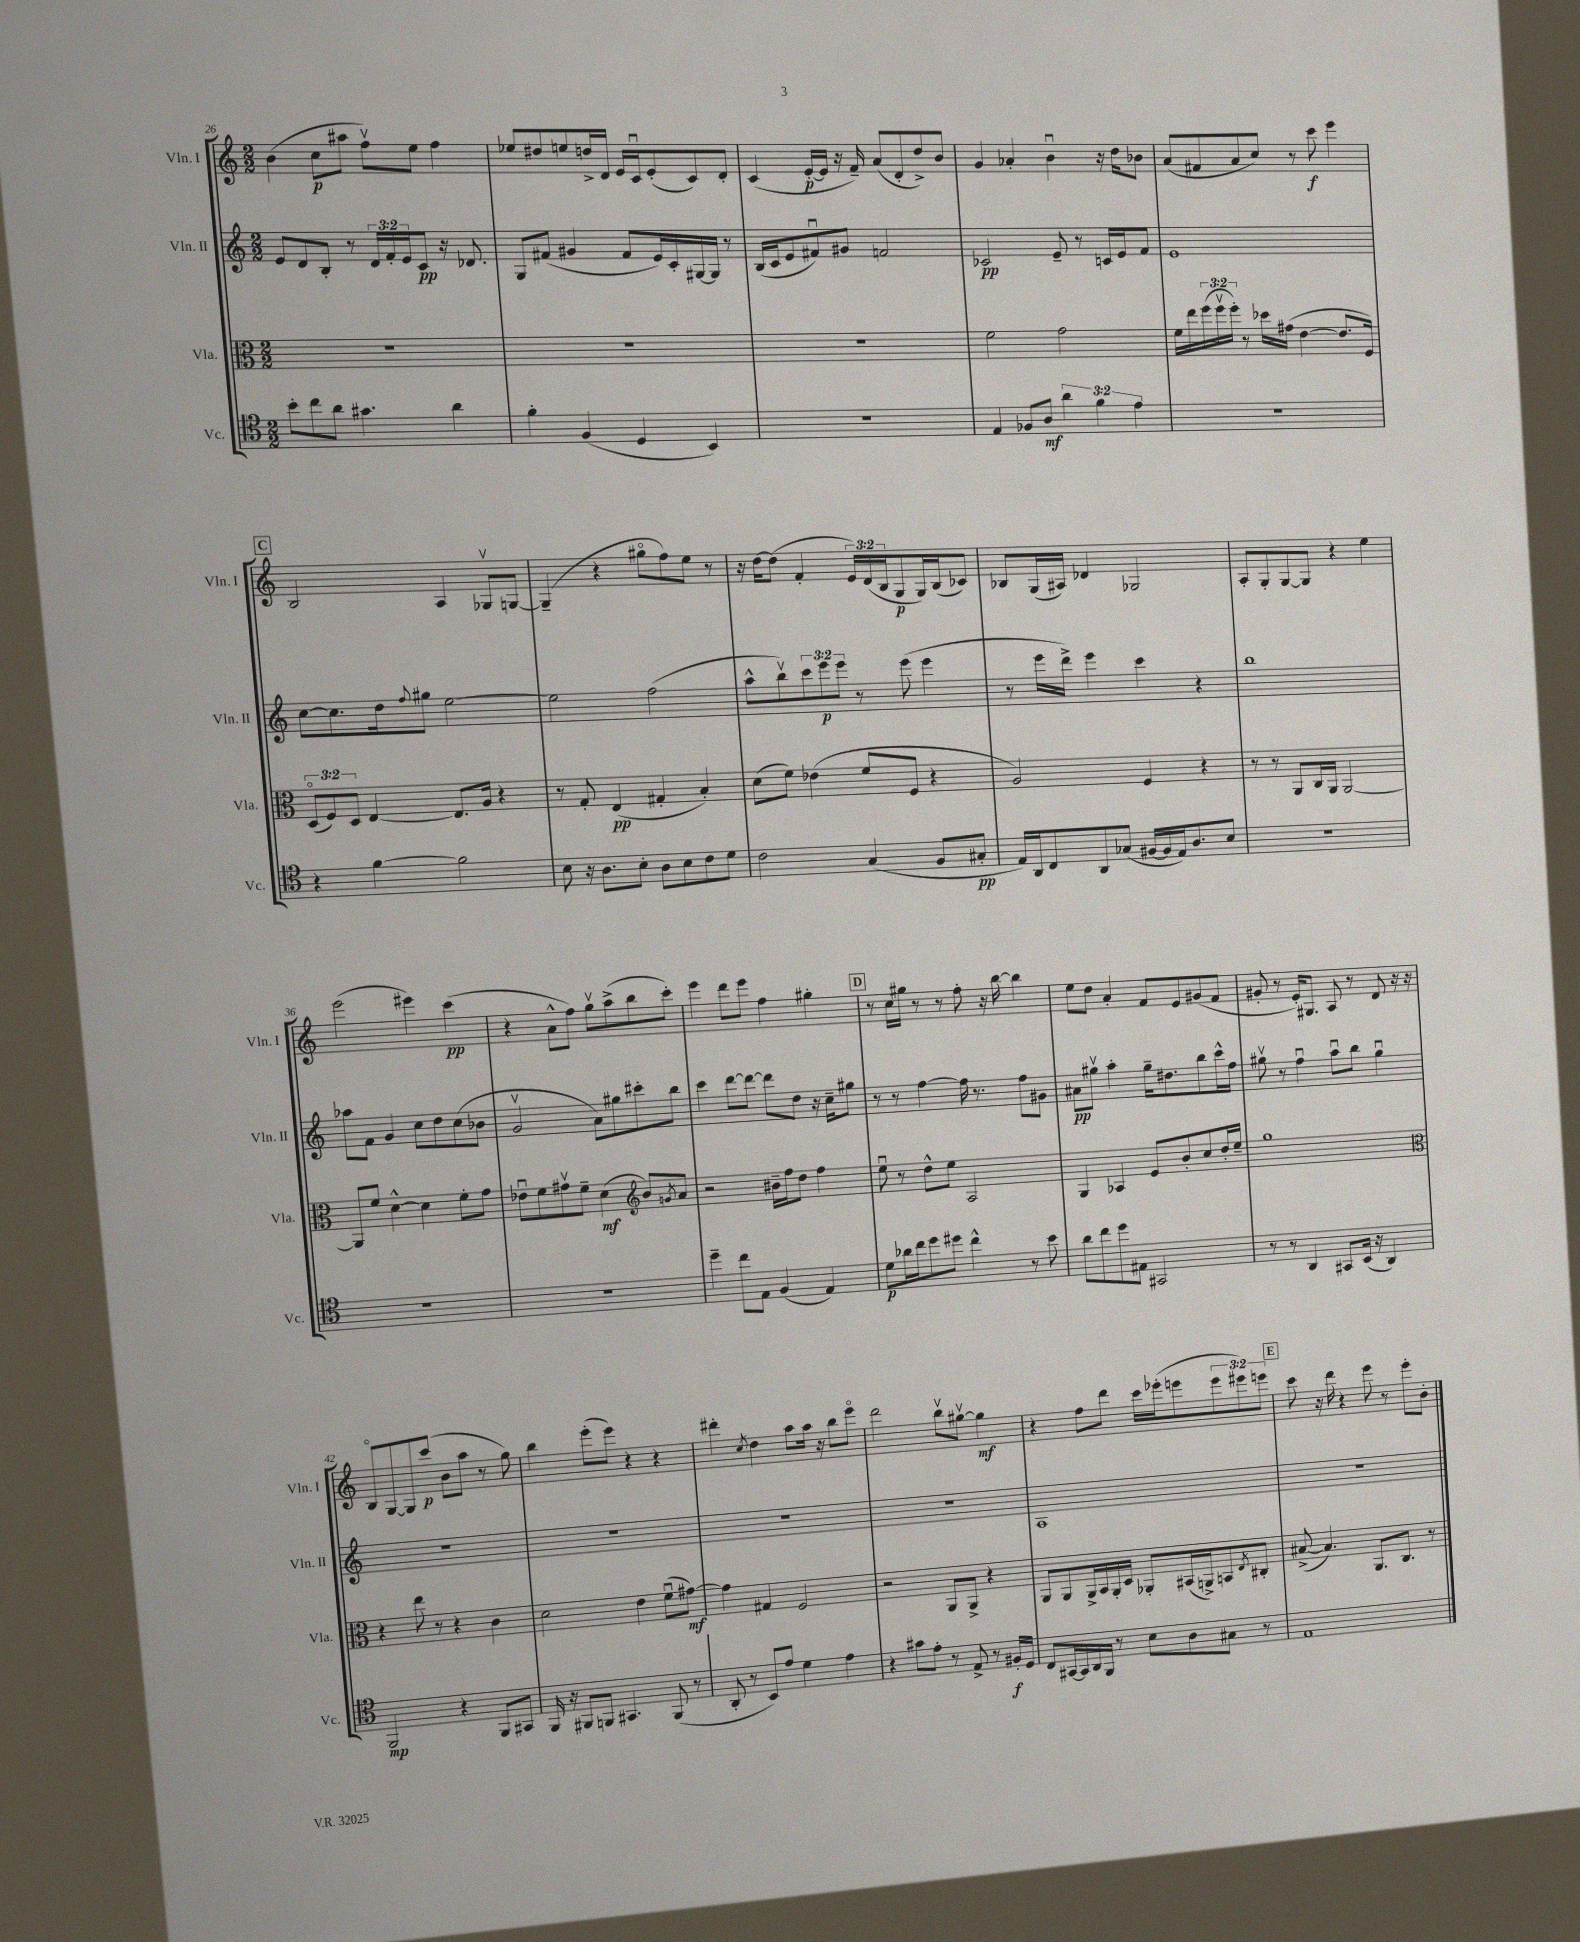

**kern	**kern	**kern	**kern
*staff4	*staff3	*staff2	*staff1
*clefC4	*clefC3	*clefG2	*clefG2
*k[]	*k[]	*k[]	*k[]
*M2/2	*M2/2	*M2/2	*M2/2
8b'	1r	8e	(4b
8cc	.	8d	.
8a	.	8B'	8cc
4.g#	.	8r	8aa#
.	.	24d	8ffv)
.	.	24f'	.
.	.	24e	.
.	.	8c	8ee
4a	.	16r	4ff
.	.	8.d-	.
=	=	=	=
4f'	1r	8G	8ee-
.	.	(8f#	8dd#
(4F	.	4g#	8ee
.	.	.	16dd^
.	.	.	16d
4D	.	8f#	16e
.	.	.	16cu
.	.	16e)	(8e'
.	.	16c'	.
4BB)	.	[16G#	8c)
.	.	16G#]	.
.	.	8r	8d'
=	=	=	=
1r	1r	(16B	(4c
.	.	16c	.
.	.	8e	.
.	.	8f#u)	[16e'
.	.	.	16e]
.	.	8g#	16r
.	.	.	16f~)
.	.	2f	(8a
.	.	.	8d'
.	.	.	8dd^)
.	.	.	8b
=	=	=	=
4E	2f	2c-	4g
8F-	.	.	4a-'
8A	.	.	.
6a	2g	8e~	4bu
.	.	8r	.
6f	.	.	.
.	.	16c	16r
.	.	16e	16dd
6e	.	.	.
.	.	8f	8b-
=	=	=	=
1r	16f	1e	(8a
.	16ee	.	.
.	(24ff	.	8f#
.	24ffv	.	.
.	24ff')	.	.
.	8r	.	8a
.	16dd-	.	8cc)
.	(16g#	.	.
.	[4e	.	8r
.	.	.	8ccc
.	8.e]	.	4eee
.	16F)	.	.
=	=	=	=
4r	(12Do	[8cc	2B
.	12F)	.	.
.	.	8.cc]	.
.	12D	.	.
[4f	[4E	.	.
.	.	16dd	.
.	.	8qqff	.
.	.	8gg#	.
2f]	8.E]	[2ee	4A
.	16A	.	.
.	4r	.	8G-v
.	.	.	[8G
=	=	=	=
8B	8r	2ee]	(4G~]
16r	8G'	.	.
8.A	.	.	.
.	(4E	.	4r
8B'	.	.	.
8A	4G#'	(2ff	8gg#o
8B	.	.	8ff)
8c	4B')	.	8ee
8d	.	.	8r
=	=	=	=
2c	(8d	8aa^^	16r
.	.	.	[16dd
.	8f)	8bbv)	(8dd]
.	(4e-	12ccc	4f'
.	.	12eee	.
.	.	12eee	.
(4G	8f	8r	24e)
.	.	.	(24d
.	.	.	24B
.	8F	(8eee	8G
8F	4r	4eee	16G)
.	.	.	(16B
8G#'	.	.	8c-)
=	=	=	=
16E)	2A)	8r	8B-
16AA	.	.	.
8C	.	16eee	(16G
.	.	16ddd^)	16A#)
8AA	.	4eee	4d-
(8G-	.	.	.
[16F#	4F	4ccc	2G-
16F#]	.	.	.
16E)	.	.	.
8.A	.	.	.
.	4r	4r	.
8B	.	.	.
=	=	=	=
1r	8r	1bb	8A'
.	8r	.	8G'
.	8AA	.	[8G
.	16C	.	8G]
.	16AA	.	.
.	[2AA	.	4r
.	.	.	4ee
=	=	=	=
1r	8AA]	8aa-	(2eee
.	8f	8f	.
.	[4d^^	4g	.
.	4d]	8cc	4eee#)
.	.	8dd	.
.	8f'	(8cc	(4ccc
.	8g	8b-	.
=	=	=	=
1r	8e-u	2gv	4r
.	8f	.	.
.	8g#v	.	8a^^
.	8f~	.	8ff)
.	(4d	8a)	8ggv
.	.	8gg#	(8aa^
*	*clefG2	*	*
.	8b)	8ccc#'	8bb
.	8qg	.	.
.	8a	8bb	8ccc')
=	=	=	=
4dd~	2r	4ccc	4eee
8cc	.	[8ddd	8ddd
8E	.	8ddd_	8eee
(4F	16b#~	8ddd]	4ff
.	16ff	.	.
.	8dd	8dd	.
4E)	4ff	16r	4gg#'
.	.	16cc~	.
.	.	8gg#	.
=	=	=	=
8d	8eeu	8r	8r
16a-	8r	8r	16cc
16cc	.	.	16gg#
8dd	8dd^^	[4ff	8r
8dd#	8ee	.	8r
4cc^^	2A	16ff]	8ff'
.	.	8.r	.
.	.	.	16r
.	.	.	[16bb
8r	.	8ff	4bb]
8b	.	8g#	.
=	=	=	=
8a	4G	8a#	8ee
8cc	.	8gg#v	8dd
8dd	4A-	4aa'	4a'
8E#	.	.	.
2GG#	8e	16gg#~	8f
.	.	8.dd#	.
.	8b'	.	8e
.	8cc	8bb	(8g#
.	16dd'	16ccc^^	8f
.	16ee~	16ff	.
=	=	=	=
8r	1gg	8gg#v	8g#'
8r	.	8r	8r
4AA	.	4ffu	16e')
.	.	.	8.G#
8GG#	.	8aau	8A
(16BB	.	8bb	8r
16r	.	.	.
4AA)	.	4gg#u	8d
.	.	.	16r
.	.	.	16r
=	=	=	=
*	*clefC3	*	*
2FF	4r	1r	8Bo
.	.	.	[8G
.	8ee	.	8G]
.	8r	.	(8ccc
4r	4r	.	8b
.	.	.	8aa
8FF	4c	.	8r
8GG#	.	.	8gg)
=	=	=	=
16FF	2d	1r	4bb
16r	.	.	.
8FF#	.	.	.
8FF	.	.	(8eee'
4.GG#	.	.	8eee)
.	4e	.	4r
(8FF	(8fu	.	4r
8r	[8g#)	.	.
=	=	=	=
8AA'	4g#]	1r	4ddd#'
8r	.	.	.
.	.	.	8qcc
8BB)	4G#	.	4dd
8e	.	.	.
4d	2F	.	8aa
.	.	.	16aa
.	.	.	16r
4e	.	.	8bb
.	.	.	8eeeo
=	=	=	=
4r	2r	1r	2ddd
8g#	.	.	.
8e'	.	.	.
8r	8AA	.	8bbv
8E^	8AA^	.	[8gg#v
8r	4r	.	4gg#]
16F#'	.	.	.
16D	.	.	.
=	=	=	=
8C	8AA	1A	4r
[16GG#	8AA	.	.
16GG#]	.	.	.
16AA	16AA^	.	8ff
16FF	16BB	.	.
8r	16AA'	.	8ddd
.	16D	.	.
8B	8AA-'	.	16ccc
.	.	.	(16eee-'
8A	(16BB#	.	8eee
.	16AA^)	.	.
8G#	8BB	.	12eee
.	.	.	12eee#)
.	8qE	.	.
8r	8C#'	.	.
.	.	.	12eee
=	=	=	=
1E	([8B#^	1r	8ccc
.	4.B#])	.	16r
.	.	.	16ddd
.	.	.	4r
.	8.AA	.	8eee
.	.	.	8r
.	8.C	.	.
.	.	.	8eee'
.	8r	.	8b'
==	==	==	==
*-	*-	*-	*-
